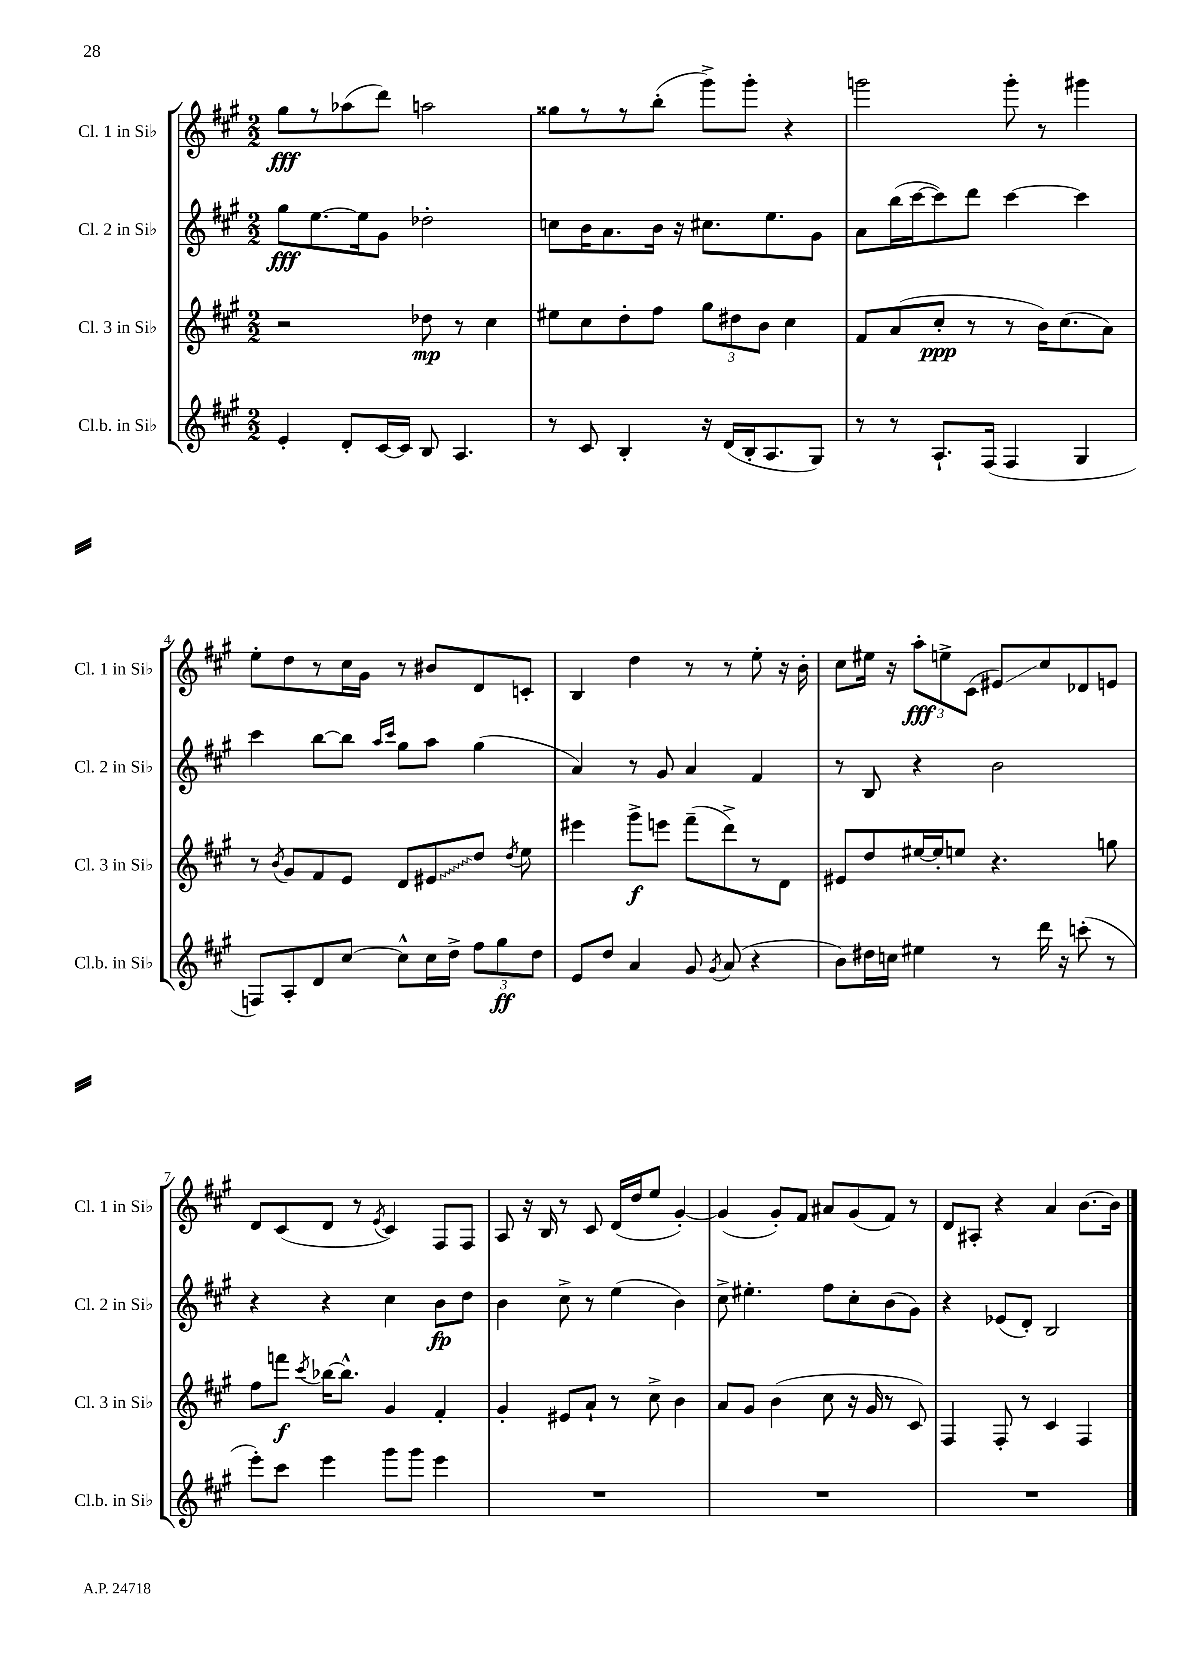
<<
\new StaffGroup <<
\new Staff = "s0" \with { instrumentName = "Cl. 1 in Sib" shortInstrumentName = "Cl. 1 in Sib" } {
    \clef treble \key a \major \numericTimeSignature \time 2/2
    \autoBeamOff gis''8[\fff r8 aes''8( d'''8]) a''2 |
    gisis''8[ r8 r8 b''8]-.( gis'''8[->) gis'''8]-. r4 |
    g'''2 g'''8-. r8 gis'''4 |
    e''8[-. d''8 r8 cis''16 gis'16] r8 bis'8[ d'8 c'8]-. |
    b4 d''4 r8 r8 e''8-. r16 b'16-. |
    cis''8[ eis''16] r16 \tuplet 3/2 { a''8[-.\fff e''8-> cis'8]( } eis'8[\glissando) cis''8 des'8 e'8] |
    d'8[ cis'8( d'8] r8 \acciaccatura { e'8 } cis'4) fis8[ fis8] |
    a8 r16 b16 r8 cis'8 d'16[( d''16 e''8] gis'4~-.) |
    gis'4( gis'8[-.) fis'8] ais'8[ gis'8( fis'8]) r8 |
    d'8[ ais8]-. r4 a'4 b'8.[~ b'16] \bar "|." |
}
\new Staff = "s1" \with { instrumentName = "Cl. 2 in Sib" shortInstrumentName = "Cl. 2 in Sib" } {
    \clef treble \key a \major \numericTimeSignature \time 2/2
    \autoBeamOff gis''8[\fff e''8.~ e''16 gis'8] des''2-. |
    c''8[ b'16 a'8. b'16] r16 cis''8.[ e''8. gis'8] |
    a'8[ b''16( cis'''16~ cis'''8) d'''8] cis'''4~ cis'''4 |
    cis'''4 b''8[~ b''8] \grace { a''16[ cis'''16] } gis''8[ a''8] gis''4( |
    a'4) r8 gis'8 a'4 fis'4 |
    r8 b8 r4 b'2 |
    r4 r4 cis''4 b'8[\fp d''8] |
    b'4 cis''8-> r8 e''4( b'4) |
    cis''8-> eis''4.-. fis''8[ cis''8-. b'8( gis'8]) |
    r4 ees'8[( d'8]-.) b2 \bar "|." |
}
\new Staff = "s2" \with { instrumentName = "Cl. 3 in Sib" shortInstrumentName = "Cl. 3 in Sib" } {
    \clef treble \key a \major \numericTimeSignature \time 2/2
    \autoBeamOff r2 des''8\mp r8 cis''4 |
    eis''8[ cis''8 d''8-. fis''8] \tuplet 3/2 { gis''8[ dis''8 b'8] } cis''4 |
    fis'8[ a'8( cis''8]-.\ppp r8 r8 b'16[) cis''8.( a'8]) |
    r8 \acciaccatura { b'8 } gis'8[ fis'8 e'8] d'8[ \once \override Glissando.style = #'zigzag eis'8\glissando d''8] \acciaccatura { d''8 } e''8 |
    eis'''4 gis'''8[->\f e'''8] fis'''8[--( d'''8->) r8 d'8] |
    eis'8[ d''8 eis''16~ eis''16-. e''8] r4. g''8 |
    fis''8[ f'''8]\f \acciaccatura { cis'''8 } bes''16[~ bes''8.]-^ gis'4 fis'4-. |
    gis'4-. eis'8[ a'8]-! r8 cis''8-> b'4 |
    a'8[ gis'8] b'4( cis''8 r16 gis'16 r8 cis'8) |
    fis4 fis8-. r8 cis'4 fis4 \bar "|." |
}
\new Staff = "s3" \with { instrumentName = "Cl.b. in Sib" shortInstrumentName = "Cl.b. in Sib" } {
    \clef treble \key a \major \numericTimeSignature \time 2/2
    \autoBeamOff e'4-. d'8[-. cis'16~ cis'16] b8 a4. |
    r8 cis'8 b4-. r16 d'16[( b16-. a8. gis8]) |
    r8 r8 a8.[-! fis16]( fis4 gis4 |
    f8[) a8-. d'8 cis''8]~ cis''8[-^ cis''16 d''16]-> \tuplet 3/2 { fis''8[ gis''8\ff d''8] } |
    e'8[ d''8] a'4 gis'8 \acciaccatura { gis'8 } a'8( r4 |
    b'8[) dis''16 c''16] eis''4 r8 d'''16 r16 c'''8-.( r8 |
    e'''8[-.) cis'''8] e'''4 gis'''8[ gis'''8] e'''4 |
    R1 |
    R1 |
    R1 \bar "|." |
}
>>
>>
